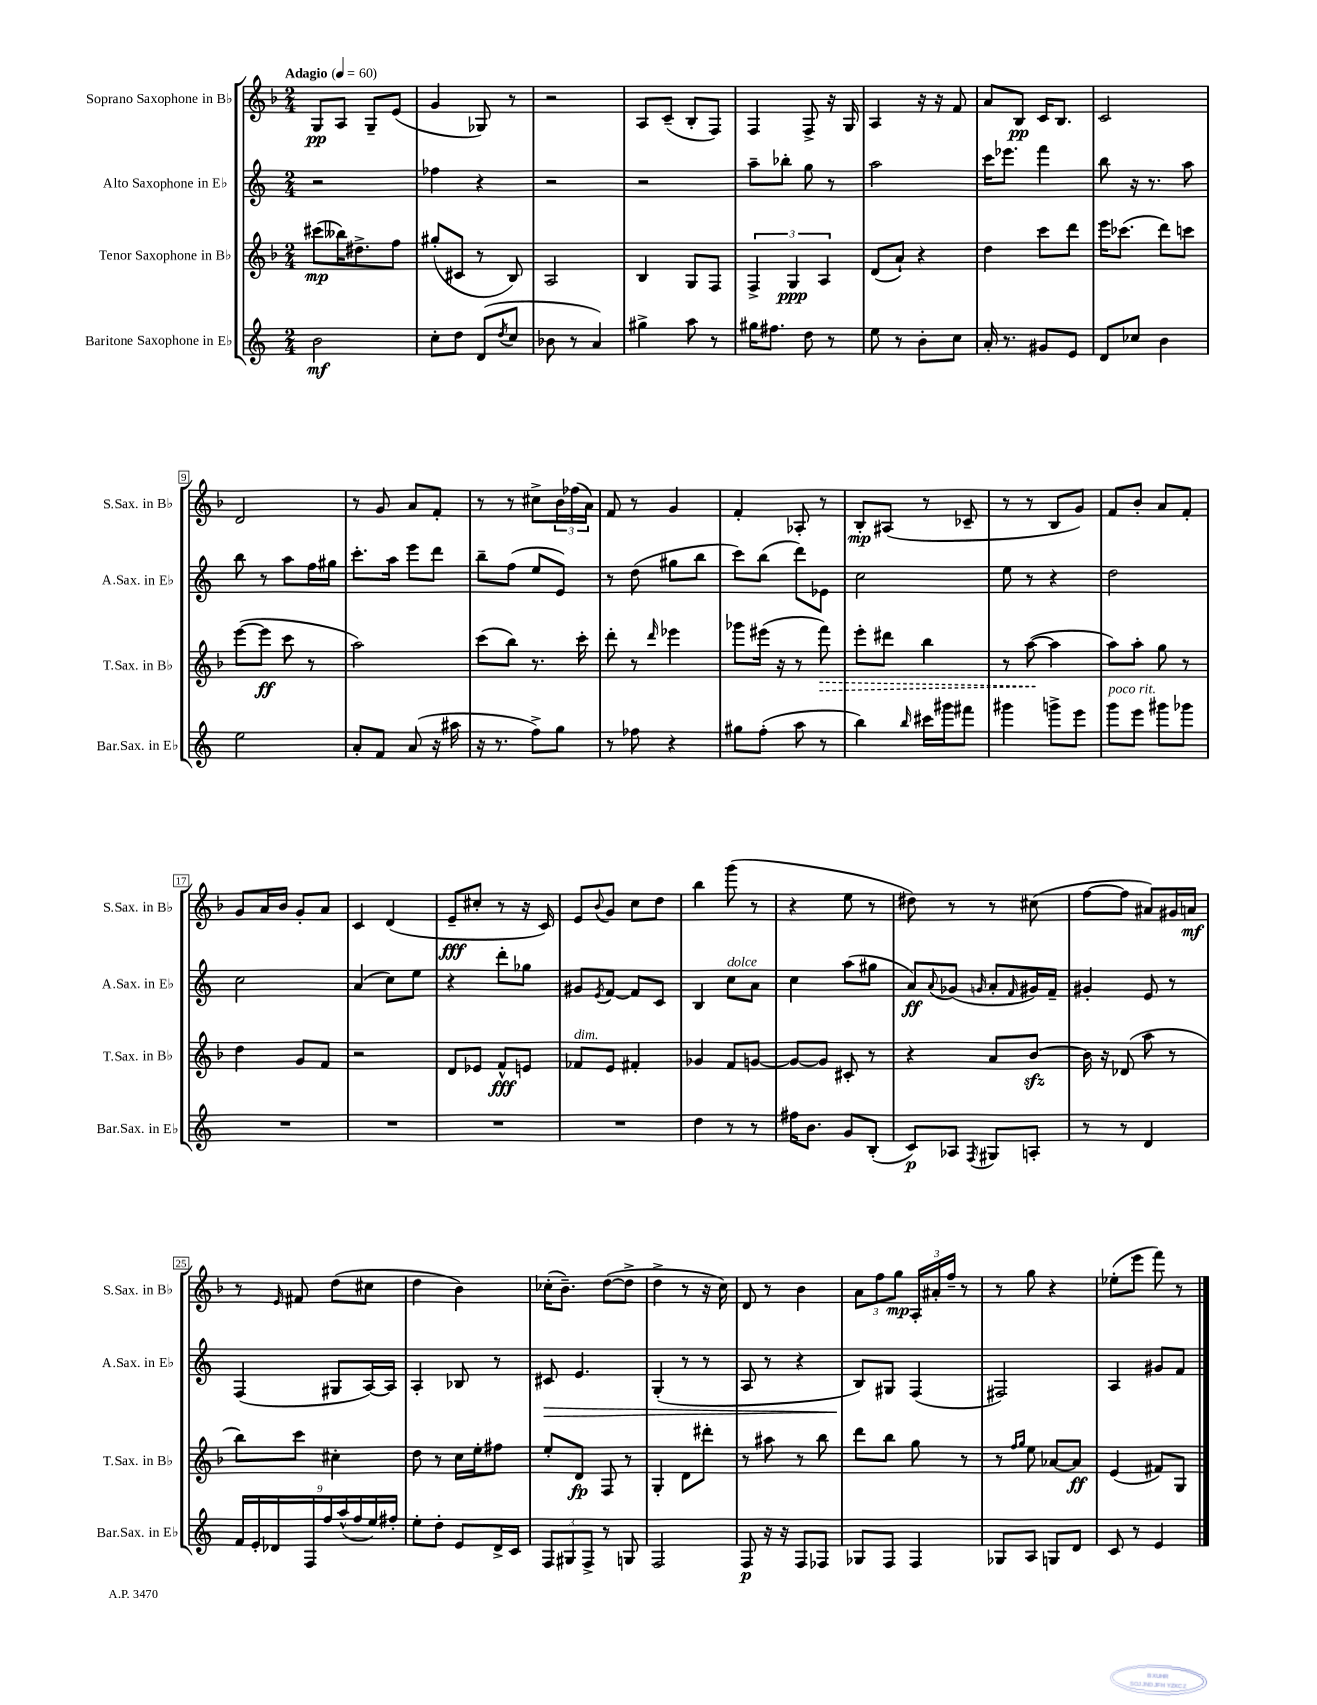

**kern	**kern	**kern	**kern
*staff4	*staff3	*staff2	*staff1
*clefG2	*clefG2	*clefG2	*clefG2
*k[]	*k[b-]	*k[]	*k[b-]
*M2/4	*M2/4	*M2/4	*M2/4
*MM60	*MM60	*MM60	*MM60
2b	(8ccc#	2r	8G
.	16bb--)	.	8A
.	8.dd#^	.	.
.	.	.	8G~
.	8ff	.	(8e
=	=	=	=
8cc'	(8gg#'	4ff-	4g
8dd	8c#	.	.
(8d	8r	4r	8G-)
8qdd	.	.	.
8cc	8B-)	.	8r
=	=	=	=
8b-	2A	2r	2r
8r	.	.	.
4a)	.	.	.
=	=	=	=
4gg#^	4B-	2r	8A
.	.	.	(8c~
8aa	8G	.	8B-'
8r	8F	.	8F)
=	=	=	=
16gg#	6F^	8aa~	4F
8.ff#	.	.	.
.	.	8bb-'	.
.	6G	.	.
8dd	.	8gg	8F^
.	6A	.	.
8r	.	8r	16r
.	.	.	16G
=	=	=	=
8ee	(8d	2aa	4A
8r	8a`)	.	.
8b'	4r	.	16r
.	.	.	16r
8cc	.	.	8f
=	=	=	=
16a'	4dd	16ccc	8a
8.r	.	8.eee-	.
.	.	.	8B-
8g#	8ccc	4fff	16c
.	.	.	8.B-
8e	8ddd	.	.
=	=	=	=
8d	16eee	8bb	2c
.	(8.ccc-	.	.
8cc-	.	16r	.
.	.	8.r	.
4b	8ddd)	.	.
.	8ccc	8aa	.
=	=	=	=
2ee	([8eee	8bb	2d
.	8eee]	8r	.
.	8ccc	8aa	.
.	8r	16ff	.
.	.	16gg#	.
=	=	=	=
8a'	2aa)	8.ccc'	8r
8f	.	.	8g
.	.	16aa	.
(8a	.	8eee	8a
16r	.	8ddd	8f'
16aa#	.	.	.
=	=	=	=
16r	(8ccc	8bb~	8r
8.r	.	.	.
.	8bb-)	(8ff	8r
8ff^)	8.r	8ee	8cc#^
8gg	.	8e)	24b-
.	.	.	(24ff-
.	16ccc'	.	.
.	.	.	24a)
=	=	=	=
8r	8ddd'	8r	8f
8ff-	8r	(8dd	8r
.	16qqddd	.	.
4r	4eee-	8gg#	4g
.	.	8bb	.
=	=	=	=
8gg#	8ggg-	8ccc)	4f'
(8ff'	(16eee#	(8bb	.
.	16r	.	.
8aa	8r	8ddd)	8A-'
8r	8fff)	8e-	8r
=	=	=	=
4bb)	8eee'	2cc	8B-'
.	8ddd#	.	(8A#
16qqbb	.	.	.
16ccc#	4bb-	.	8r
16ggg#	.	.	.
8fff#	.	.	8c-~
=	=	=	=
4ggg#	8r	8ee	8r
.	([8aa	8r	8r
8ggg^	4aa]	4r	8B-
8eee	.	.	8g)
=	=	=	=
8ggg	8aa)	2dd	8f
8eee	8aa'	.	8b-'
8ggg#	8gg	.	8a
8ggg-	8r	.	8f'
=	=	=	=
2r	4dd	2cc	8g
.	.	.	16a
.	.	.	16b-
.	8g	.	8g'
.	8f	.	8a
=	=	=	=
2r	2r	(4a	4c
.	.	8cc)	(4d
.	.	8ee	.
=	=	=	=
2r	8d	4r	8e~
.	8e-	.	8cc#'
.	8f^^	8ddd'	8r
.	8e	8gg-	16r
.	.	.	16c)
=	=	=	=
2r	8f-	8g#	8e
.	.	8qe	8qqb-
.	8e	[8f	8g
.	4f#'	8f]	8cc
.	.	8c	8dd
=	=	=	=
4dd	4g-	4B	4bb-
8r	8f	8cc	(8ggg
8r	[8g	8a	8r
=	=	=	=
16ff#	8g_	4cc	4r
8.b	.	.	.
.	8g]	.	.
8g	8c#'	(8aa	8ee
(8B'	8r	8gg#	8r
=	=	=	=
8c)	4r	8a)	8dd#)
.	.	8qqa	.
8A-	.	(8g-	8r
8qF	.	16qqg	.
8G#	8a	8a'	8r
.	.	16qqf	.
8A'	[8b-	16g#)	(8cc#
.	.	16f~	.
=	=	=	=
8r	16b-]	4g#'	[8ff
.	16r	.	.
8r	(8d-	.	8ff]
4d	8aa	8e	8a#)
.	8r	8r	16g#
.	.	.	16a
=	=	=	=
18f	8bb-)	(4F	8r
18e'	.	.	.
18d-	.	.	.
.	.	.	16qqe
.	8ccc	.	8f#
18F	.	.	.
18ff	.	.	.
.	4cc#'	8G#	(8dd
(18aa^^	.	.	.
18ff	.	.	.
.	.	[16A)	8cc#
18ee)	.	.	.
.	.	16A]	.
18ff#'	.	.	.
=	=	=	=
8ee'	8dd	4A'	4dd
8dd'	8r	.	.
8e	16cc	8B-	4b-)
.	16ee'	.	.
16d^	8ff#	8r	.
16c	.	.	.
=	=	=	=
12F	8ee'	8c#	(16cc-'
.	.	.	8.b-~)
12G#	.	.	.
.	8d	4.e	.
12F^	.	.	.
8r	8F	.	([8dd
8G	8r	.	8dd^]
=	=	=	=
2F	4G'	(4G'	4dd^
.	8d	8r	8r
.	8ddd#'	8r	16r
.	.	.	16cc)
=	=	=	=
8F	8r	8A	8d
16r	8aa#	8r	8r
16r	.	.	.
8F	8r	4r	4b-
8F-	8bb-	.	.
=	=	=	=
8G-	8ddd	8B)	12a
.	.	.	12ff
8F	8bb-	8G#	.
.	.	.	12gg
4F	8gg	(4F	24A'
.	.	.	24a#'
.	.	.	24ff~
.	8r	.	8r
=	=	=	=
8G-	8r	2F#)	8r
.	16qqff	.	.
.	16qqgg	.	.
8A	8ee	.	8gg
8G	[8a-	.	4r
8d	8a-]	.	.
=	=	=	=
8c	(4e	4A	(8ee-'
8r	.	.	8eee
4e	8f#)	8g#	8fff)
.	8G	8f	8r
==	==	==	==
*-	*-	*-	*-
